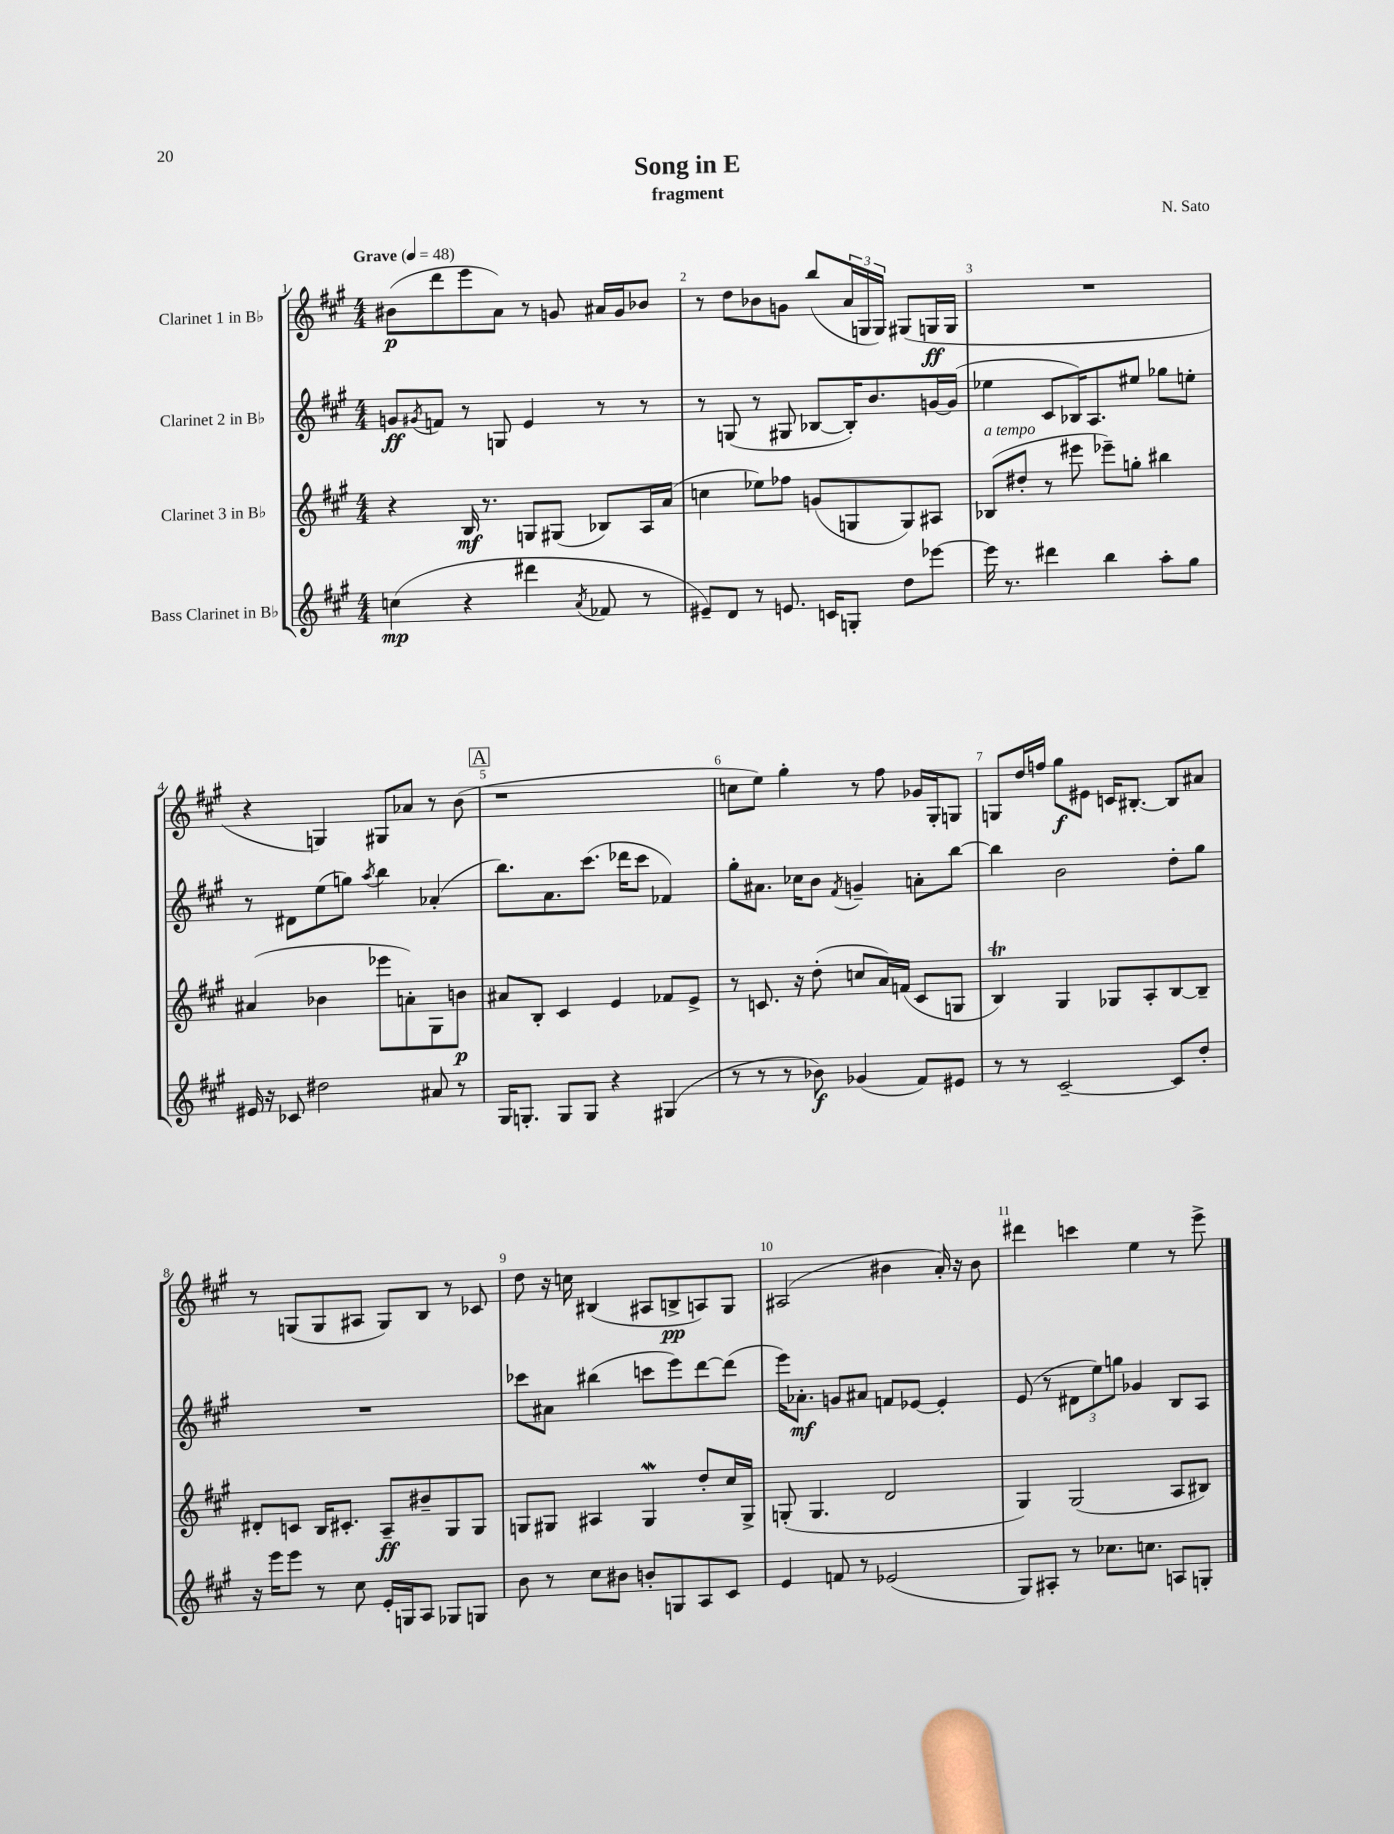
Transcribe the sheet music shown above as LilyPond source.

\header { title = "Song in E" composer = "N. Sato" subtitle = "fragment" }
<<
\new StaffGroup <<
\new Staff = "s0" \with { instrumentName = "Clarinet 1 in Bb" } {
    \clef treble \key a \major \numericTimeSignature \time 4/4 \tempo "Grave" 4 = 48
    bis'8\p( d'''8 e'''8 a'8) r8 g'8 ais'16 g'16 bes'8 |
    r8 d''8 bes'8 g'8 b''8( \tuplet 3/2 { a'16 g16 g16) } gis8( g16\ff g16 |
    R1 |
    r4 g4) gis8 aes'8 r8 b'8( |
    \mark \markup { \box "A" } r1 |
    c''8 e''8) gis''4-. r8 fis''8 ges'16 gis16-. g8 |
    g8 d''16 f''16 gis''8\f eis'8 c'16 bis8.~-. bis8 ais'8 |
    r8 g8( g8 ais8 g8) b8 r8 ces'8 |
    d''8 r16 c''16 bis4( ais8 b8->\pp a8) gis8 |
    ais2( bis'4 a'16-.) r16 bis'8 |
    dis'''4 c'''4 e''4 r8 e'''8-> \bar "|." |
}
\new Staff = "s1" \with { instrumentName = "Clarinet 2 in Bb" } {
    \clef treble \key a \major \numericTimeSignature \time 4/4
    g'8\ff \acciaccatura { gis'8 } f'8 r8 g8 e'4 r8 r8 |
    r8 g8( r8 gis8 bes8~ bes16-.) b'8. g'16~ g'16( |
    ees''4 cis'8 bes16) a8. eis''8 ges''8 e''8-. |
    r8 dis'8 e''8( g''8) \acciaccatura { a''8 } b''4 aes'4-.( |
    \mark \markup { \box "A" } b''8.) a'8. cis'''8.( des'''16 cis'''8 fes'4) |
    gis''8-. ais'8. ces''16 b'8 \acciaccatura { fis'8 } g'4-- a'8-. b''8~ |
    b''4 b'2 d''8-. gis''8 |
    R1 |
    ces'''8 ais'8 bis''4( c'''8 e'''8) d'''8~ d'''8( |
    e'''16) aes'8.-.\mf g'8 ais'8 f'8 ees'8~ ees'4-. |
    e'8( r8 \tuplet 3/2 { dis'8 e''8) g''8 } ges'4 b8 a8 \bar "|." |
}
\new Staff = "s2" \with { instrumentName = "Clarinet 3 in Bb" } {
    \clef treble \key a \major \numericTimeSignature \time 4/4
    r4 b16\mf r8. g8 gis8( bes8) a16 a'16( |
    c''4 ees''8) fes''8 g'8( g8 g8) ais8 |
    bes8^\markup { \italic "a tempo" }( dis''8-. r8 eis'''8 ees'''8--) g''8-. bis''4 |
    ais'4( bes'4 ees'''8 a'8-.) gis8 b'8\p |
    \mark \markup { \box "A" } ais'8 b8-. cis'4 e'4 fes'8 e'8-> |
    r8 c'8. r16 d''8-.( c''8 a'16) f'16( c'8 g8 |
    b4\trill) gis4 ges8 a8-. b8~ b8-- |
    dis'8-. c'8 b16 cis'8.-. a8--\ff bis'8-- gis8 gis8 |
    g8 gis8 ais4 gis4\mordent d''8-. cis''16 gis16-> |
    g8-.( g4. d'2 |
    gis4) gis2( a8 bis8) \bar "|." |
}
\new Staff = "s3" \with { instrumentName = "Bass Clarinet in Bb" } {
    \clef treble \key a \major \numericTimeSignature \time 4/4
    c''4\mp( r4 dis'''4 \acciaccatura { a'8 } fes'8 r8 |
    eis'8--) d'8 r8 e'8. c'16 g8-. d''8 ees'''8~ |
    ees'''16 r8. dis'''4 b''4 a''8-. gis''8 |
    eis'16 r16 ces'8 dis''2 ais'8 r8 |
    \mark \markup { \box "A" } gis16 g8.-. g8 g8 r4 gis4( |
    r8 r8 r8 bes'8\f) ges'4( fis'8) eis'8 |
    r8 r8 cis'2~-- cis'8 d''8-. |
    r16 e'''16 e'''8 r8 cis''8 e'16-. g16 a8 ges8 g8 |
    b'8 r8 cis''8 bis'8 b'8-. g8 a8 cis'8 |
    e'4 f'8 r8 ees'2( |
    gis8) ais8-. r8 ces''8. c''8. a8 g8-. \bar "|." |
}
>>
>>
\layout { \context { \Score \override BarNumber.break-visibility = ##(#f #t #t) barNumberVisibility = #all-bar-numbers-visible } }
